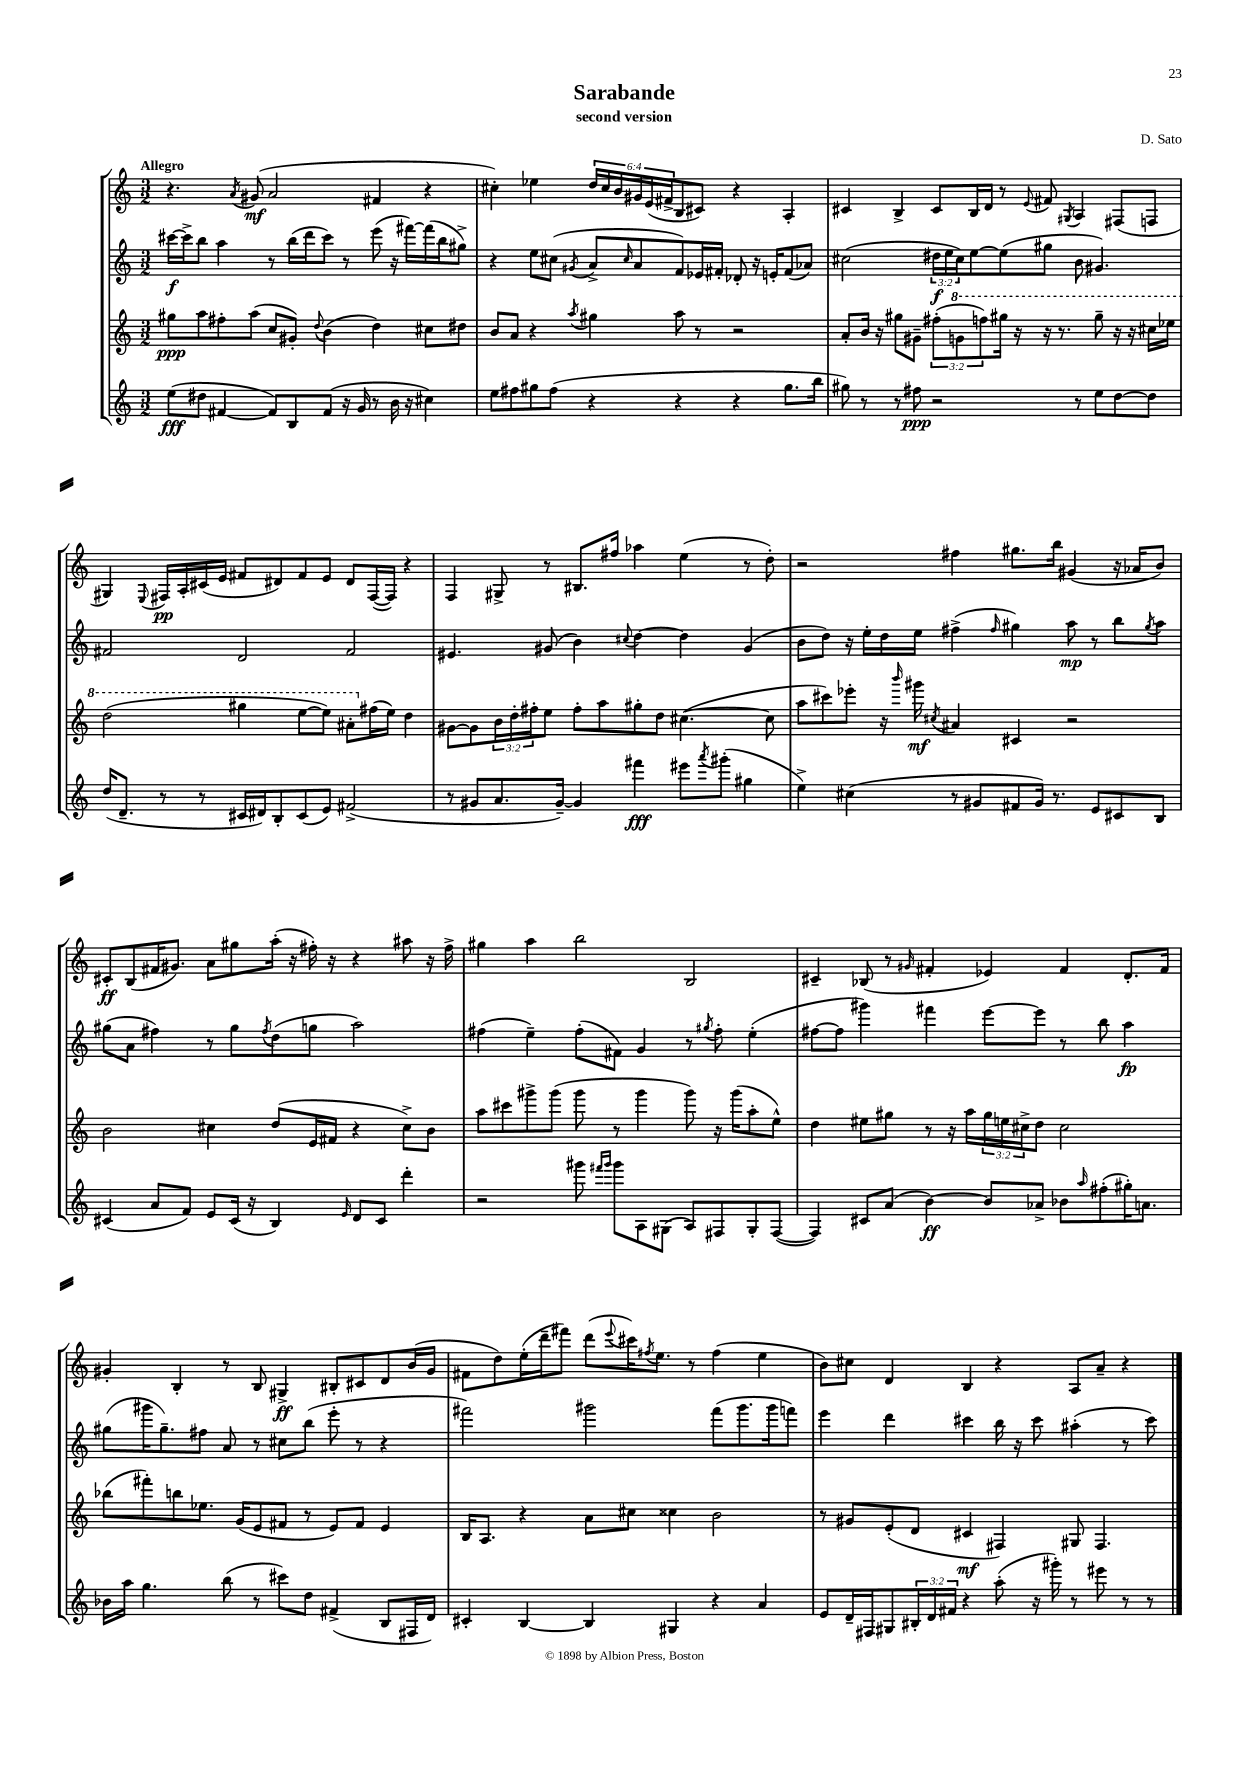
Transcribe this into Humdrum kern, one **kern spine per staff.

**kern	**kern	**kern	**kern
*staff4	*staff3	*staff2	*staff1
*clefG2	*clefG2	*clefG2	*clefG2
*k[]	*k[]	*k[]	*k[]
*M3/2	*M3/2	*M3/2	*M3/2
(8ee	8gg#	[16ccc#	4.r
.	.	16ccc#^]	.
8dd#	8aa	8bb	.
[4f#	8ff#'	4aa	.
.	.	.	8qa
.	(8aa	.	(8g#
8f#])	8cc	8r	2a
8B	8g#')	(16bb	.
.	.	16ddd	.
.	8qqdd	.	.
(8f#	(4b	8ccc#)	.
16r	.	8r	.
16g	.	.	.
8r	4dd)	(8eee	4f#
16b	.	16r	.
16r	.	[16fff#)	.
4cc#)	8cc#	(16fff#]	4r
.	.	16bb	.
.	8dd#	8gg#^)	.
=	=	=	=
8ee	8b	4r	4cc#')
8ff#	8a	.	.
8gg#	4r	8ee	4ee-
(8ff#	.	(8cc#	.
.	8qaa	8qg#	.
4r	4gg#	8a^	24dd
.	.	.	24cc#
.	.	.	24b
.	.	16qqcc#	.
.	.	8a	24g#
.	.	.	(24e
.	.	.	24f#^
4r	8aa	8f)	8B
.	8r	16e-	8c#)
.	.	16f#'	.
4r	2r	8d-'	4r
.	.	16r	.
.	.	16e'	.
8.gg#	.	(8f#	4A'
.	.	8a-)	.
16bb	.	.	.
=	=	=	=
8gg#)	8a'	(2cc#	4c#
8r	16b	.	.
.	16r	.	.
8r	8gg#	.	4B^
8ff#	8g#~	.	.
2r	(12ff#'	24dd#	8c#
.	.	24ee	.
.	12gg	24cc#)	.
.	.	[8ee	16B
.	12fff)	.	.
.	.	.	16d
.	16ggg#	(8ee]	8r
.	16r	.	.
.	.	.	8qqe
.	16r	8gg#	8f#
.	8.r	.	.
.	.	.	8qG#
8r	.	8b	4A
8ee	8ggg#~	4.g#)	.
[8dd	16r	.	(8F#
.	16r	.	.
8dd]	16ccc#	.	8F
.	16eee-	.	.
=	=	=	=
(16dd	(2ddd	2f#	4G#)
8.d~	.	.	.
.	.	.	8qqE
8r	.	.	16F#
.	.	.	16A'
8r	.	.	(16c#
.	.	.	16e
16c#	4ggg#	2d	8f#
16d#)	.	.	.
8B'	.	.	8d#)
(8c#	[8eee	.	8f#
8e)	8eee])	.	8e
(2f#^	8aa#'	2f#	8d#
.	(16ff#	.	([16F#
.	16ee)	.	16F#])
.	4dd	.	4r
=	=	=	=
8r	[8g#	4.e#	4F
8g#	8g#]	.	.
8.a	24b	.	8G#^
.	24dd'	.	.
.	24ff#'	.	.
.	8ee	(8g#	8r
[16g#~)	.	.	.
4g#]	8ff#'	4b)	8.B#
.	8aa	.	.
.	.	.	16ff#
.	.	8qqcc#	.
4fff#	8gg#'	[4dd	4aa-
.	8dd	.	.
8eee#	([4.cc#	4dd]	(4ee
8qaaa	.	.	.
(8ggg#'	.	.	.
4gg#	.	(4g#	8r
.	8cc#]	.	8dd')
=	=	=	=
4ee^)	8aa	8b	2r
.	8ccc#)	8dd)	.
(4cc#	8eee-'	16r	.
.	.	16ee'	.
.	16r	16dd	.
.	16qqbbb	.	.
.	16ggg#	16ee	.
.	8qcc#	.	.
8r	4a#	(4ff#^	4ff#
8g#	.	.	.
.	.	16qqff#	.
8f#	4c#	4gg#)	8.gg#
16g#)	.	.	.
8.r	.	.	16bb
.	2r	8aa	(4g#
8e	.	8r	.
8c#	.	8bb	16r
.	.	.	16a-
.	.	8qgg#	.
8B	.	8aa	8b)
=	=	=	=
(4c#	2b	(8gg#	8c#'
.	.	8a	(8B
8a	.	4ff#)	16f#
.	.	.	8.g#)
8f)	.	.	.
8e	4cc#	8r	8a
(16c#	.	8gg#	8gg#
16r	.	.	.
.	.	8qff#	.
4B)	(8dd	(8dd	(16aa'
.	.	.	16r
.	16e	8gg	16ff#')
.	16f#	.	16r
16qqe	.	.	.
8d	4r	2aa)	4r
8c#	.	.	.
4ddd'	8cc#^)	.	8aa#
.	8b	.	16r
.	.	.	16ff#^
=	=	=	=
2r	8aa	(4ff#	4gg#
.	8ccc#	.	.
.	8ggg#^	4ee~)	4aa
.	(8ggg#	.	.
8ggg#	8ggg#	(8ff#'	2bb
16qqfff#	.	.	.
16qqggg#	.	.	.
8ggg#	8r	8f#)	.
8A	4ggg#	4g	.
(8G#	.	.	.
8A)	8ggg#)	8r	2B
.	.	8qgg#	.
8F#	16r	8ff#'	.
.	(16ggg#	.	.
8G#'	8aa'	(4ee'	.
([8F#	8ee^^)	.	.
=	=	=	=
4F#])	4dd	[8ff#	4c#~
.	.	8ff#]	.
8c#	8ee#	4ggg#)	(8B-
(8a	8gg#	.	8r
.	.	.	16qqg#
[4b)	8r	4fff#	4f#'
.	16r	.	.
.	16aa	.	.
8b]	24gg#	[8eee	4e-)
.	24ee	.	.
.	24cc#^	.	.
8a-^	8dd	8eee]	.
8b-	2cc#	8r	4f#
16qqaa	.	.	.
(8ff#'	.	8bb	.
16gg#')	.	4aa	8.d'
8.a	.	.	.
.	.	.	16f#
=	=	=	=
16b-	(8bb-	(8gg#	4g#'
16aa	.	.	.
4.gg	8fff#')	16ggg#	.
.	.	8.gg#~)	.
.	8bb	.	4B'
.	8.ee-	8ff#	.
(8bb	.	8a	8r
.	(16g	.	.
8r	8e	8r	8B
8ccc#)	8f#	8cc#	4G#^
8dd	8r	(8bb	.
(4f#^	8e)	8eee'	8B#'
.	8f#	8r	8c#
8B	4e	4r	8d
16F#	.	.	(16b
16d)	.	.	16g#
=	=	=	=
4c#'	16B	2fff#)	8f#
.	8.A	.	.
.	.	.	8dd)
[4B	4r	.	(16ee'
.	.	.	16ddd~
.	.	.	8fff#)
4B]	8a	2ggg#	(8ddd
.	.	.	8qqeee
.	8cc#	.	16ccc#)
.	.	.	8qff#
.	.	.	8.ee
4G#	4cc##	.	.
.	.	.	8r
4r	2b	(8fff#	(4ff#
.	.	8.ggg#	.
4a	.	.	4ee
.	.	16ggg#	.
.	.	8fff)	.
=	=	=	=
8e	8r	4eee	8b)
16d~	8g#	.	8cc#
16F#	.	.	.
8G#	(8e'	4ddd	4d
24B#'	8d	.	.
24d	.	.	.
24f#	.	.	.
4r	4c#	4ccc#	4B
(8aa'	4F#)	16bb	4r
.	.	16r	.
16r	.	8ccc#	.
16ggg#')	.	.	.
8r	8G#	(4aa#'	8A
8eee#	4.F#	.	8a~
8r	.	8r	4r
8r	.	8ccc#)	.
==	==	==	==
*-	*-	*-	*-
